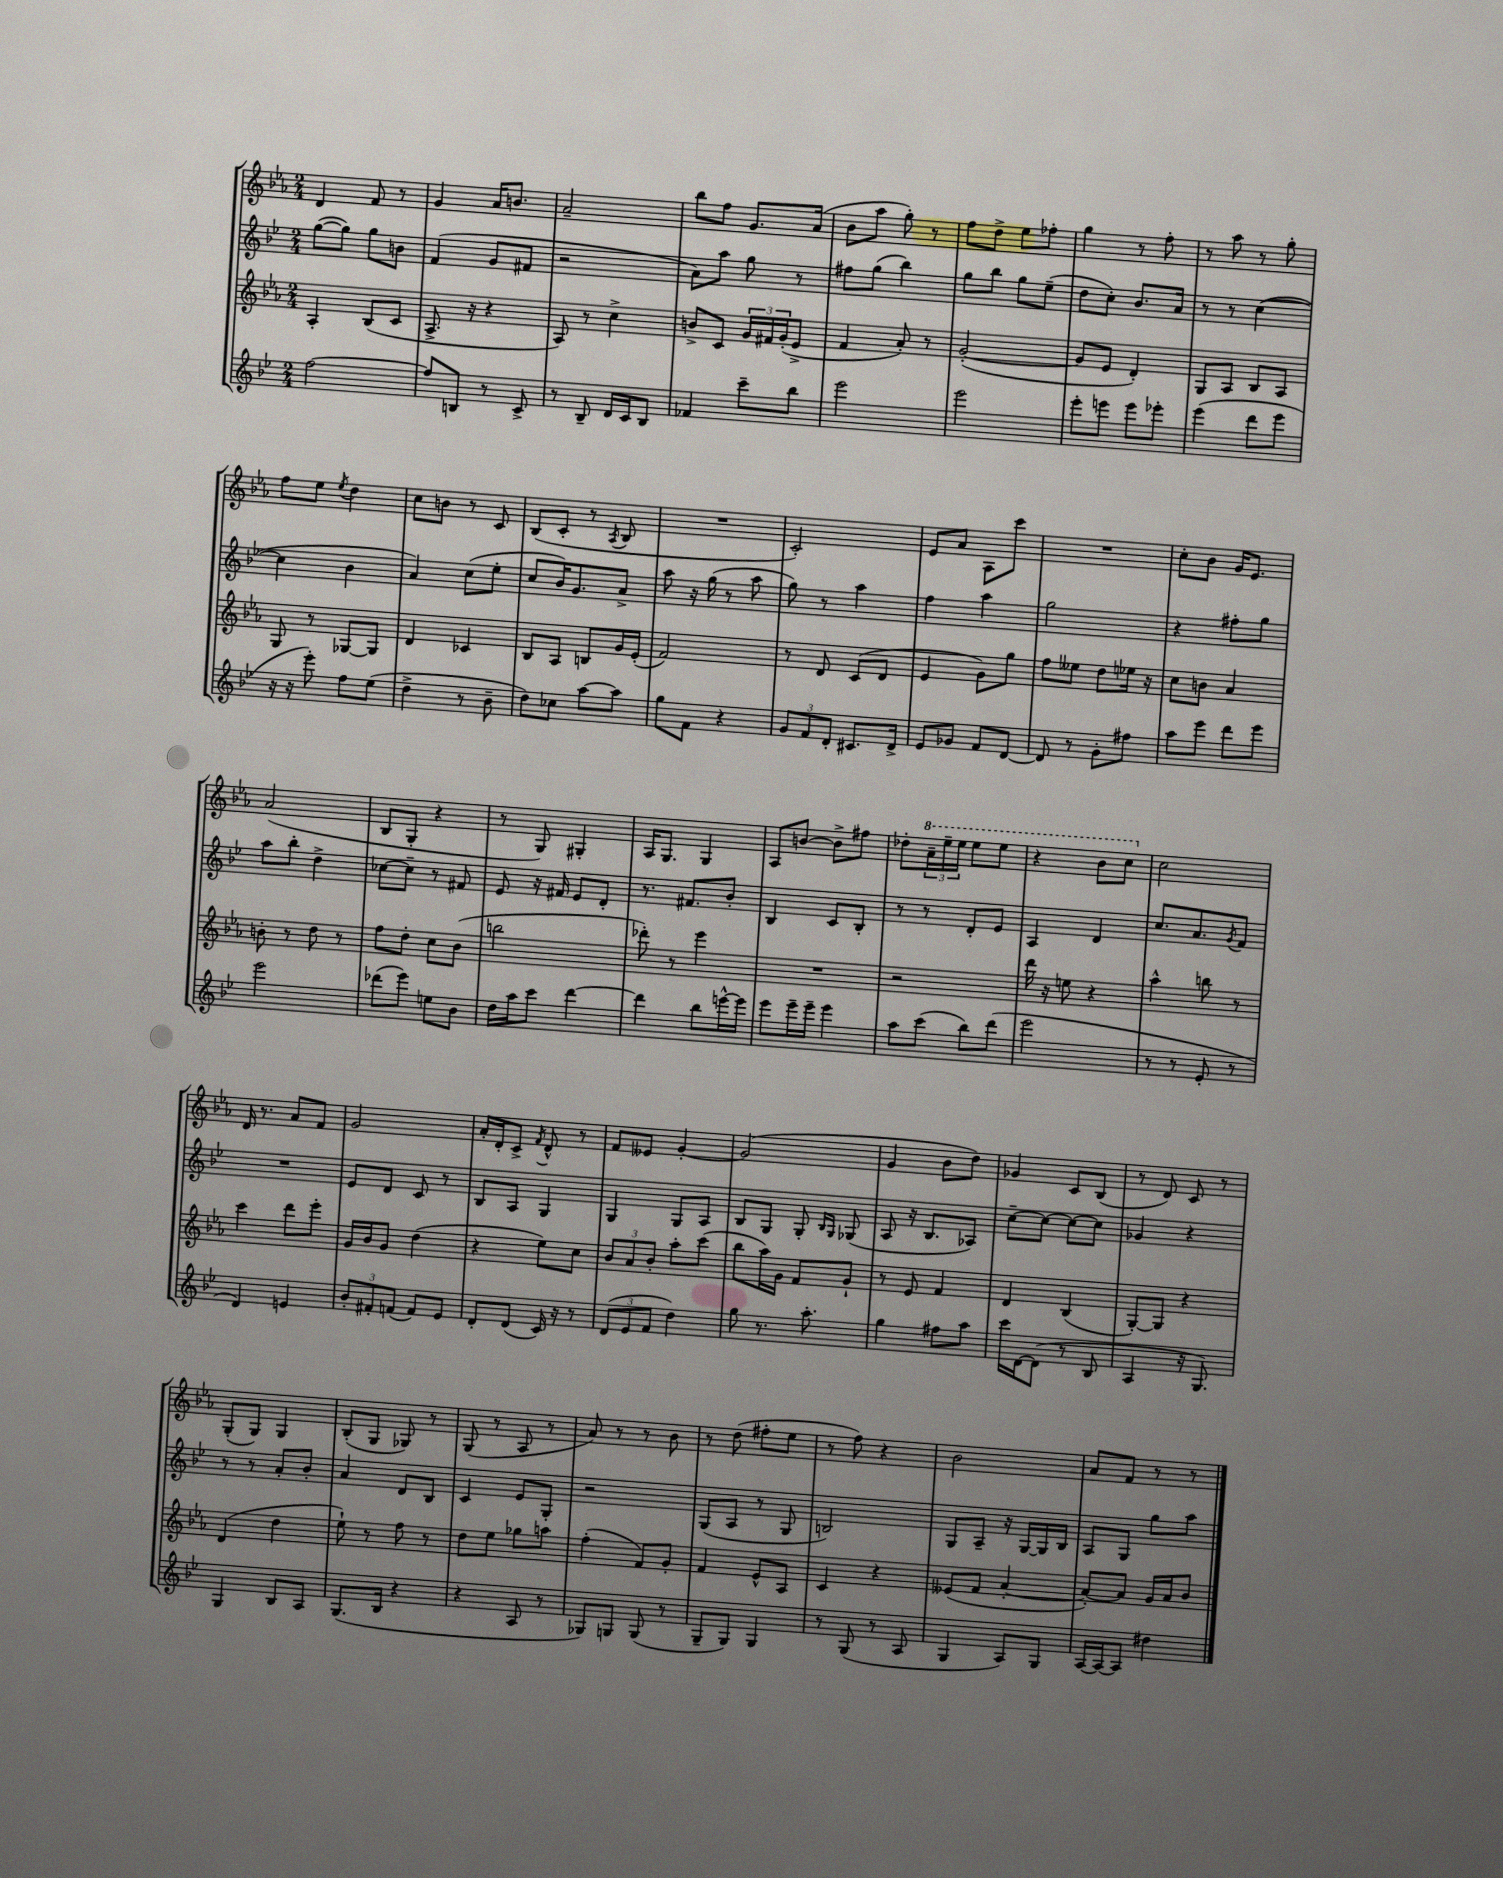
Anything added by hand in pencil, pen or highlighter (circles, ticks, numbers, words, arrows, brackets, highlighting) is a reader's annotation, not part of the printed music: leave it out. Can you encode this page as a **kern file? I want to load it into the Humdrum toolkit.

**kern	**kern	**kern	**kern
*staff4	*staff3	*staff2	*staff1
*clefG2	*clefG2	*clefG2	*clefG2
*k[b-e-]	*k[b-e-a-]	*k[b-e-]	*k[b-e-a-]
*M2/4	*M2/4	*M2/4	*M2/4
[2ff	4A-'	([8gg	4d
.	.	8gg])	.
.	(8B-	8gg	8f
.	8c	8b	8r
=	=	=	=
8ff]	8.A-^	(4f	4g
8B	.	.	.
.	16r	.	.
8r	4r	8g	16a-
.	.	.	8.b
8c^	.	8f#	.
=	=	=	=
8r	8A-)	2r	2a-~
8B-~	8r	.	.
16d	4cc^	.	.
16c	.	.	.
8B-	.	.	.
=	=	=	=
4f-	8b^	8a)	8bb-
.	8c	8aa	8ff
8ccc~	24g	8gg	8.g
.	24f#	.	.
.	(24g'	.	.
8bb-	8e-^	8r	.
.	.	.	(16a-
=	=	=	=
2eee-	4f	8ff#	8b-
.	.	(8gg	8aa-
.	8a-')	4bb-)	8gg')
.	8r	.	8r
=	=	=	=
2eee-	([2g'	8gg	8ff
.	.	8bb-	8dd^
.	.	8gg	8ee-
.	.	(8ee-~	8ff-'
=	=	=	=
8eee-'	8g]	8dd	4gg
8eee	8e-	8cc')	.
8eee	4d')	8.b-	8r
8eee-'	.	.	8ff'
.	.	16a	.
=	=	=	=
(4eee-	8G	8r	8r
.	8A-	8r	8aa-
8ddd	8B-	([4cc	8r
8eee-	8A-	.	8gg'
=	=	=	=
16r	8G	4cc]	8ff
16r	.	.	.
8eee-')	8r	.	8ee-
.	.	.	8qee-
8ff	[8G-	4b-	4dd
(8ee-	8G-]	.	.
=	=	=	=
4dd^	4d	4a)	8cc
.	.	.	8b
8r	4c-	(8cc	8r
8b-~	.	8ee-'	8c
=	=	=	=
8dd)	8B-	8cc	(8B-
8cc-	8A-	16b-)	8c'
.	.	8.g	.
[8aa	8B	.	8r
.	.	.	8qA-
8aa]	16g	8a^	8B-
.	(16e-'	.	.
=	=	=	=
8gg	2f)	8aa	2r
8f	.	16r	.
.	.	(16gg	.
4r	.	8r	.
.	.	8aa	.
=	=	=	=
12g	8r	8gg)	2c')
12f	.	.	.
.	8d	8r	.
12d'	.	.	.
8.c#	(8c	4aa	.
.	8d	.	.
16d^	.	.	.
=	=	=	=
8e-	4e-	4ff	8e-
8g-	.	.	8a-
8f	8g)	4aa	8A-
[8d	8gg	.	8ccc
=	=	=	=
8d]	8ff	2gg	2r
8r	8ee--	.	.
8g'	8dd	.	.
8ff#	16ee-	.	.
.	16r	.	.
=	=	=	=
8aa	8cc	4r	8cc'
8eee-	8b	.	8b-
8ddd	4a-	8ff#'	16g
.	.	.	8.e-
8eee-	.	8gg	.
=	=	=	=
2eee-	8b'	8aa	(2a-
.	8r	8bb-'	.
.	8dd	4dd^	.
.	8r	.	.
=	=	=	=
(8ddd-	8ff	[8cc-	8B-
8eee-)	8dd'	8cc-~]	8G'
8ee	8cc	8r	4r
8b-	(8b-	8f#	.
=	=	=	=
16dd	2bb	8e-	8r
16aa	.	.	.
8ccc	.	16r	8G)
.	.	16f#	.
[4ddd	.	8e-	4G#'
.	.	8d'	.
=	=	=	=
4ddd]	8ddd-')	8.r	16A-
.	.	.	8.G
.	8r	.	.
.	.	8.f#	.
8bb-	4eee-	.	4G
[16eee^^	.	8b-'	.
16eee]	.	.	.
=	=	=	=
8eee-	2r	4B-	8A-
16eee-~	.	.	[8b
16eee-~	.	.	.
4eee-	.	8c	8b^]
.	.	8B-'	8ff#
=	=	=	=
8aa	2r	8r	8dd-'
(8ccc	.	8r	24aa-~
.	.	.	24eee-~
.	.	.	24eee-
8bb-)	.	8d'	8eee-
(8ddd	.	8e-	8eee-
=	=	=	=
2eee-	16ddd	4A	4r
.	16r	.	.
.	8ee	.	.
.	4r	4d	8bb-
.	.	.	8ccc
=	=	=	=
8r	4aa-^^	8.cc	2cc
8r	.	.	.
.	.	8.a	.
8e-'	8bb	.	.
.	.	8qg	.
8r	8r	8f	.
=	=	=	=
4d)	4ccc	2r	16d
.	.	.	8.r
4e	8ddd	.	8a-
.	8eee-'	.	8f
=	=	=	=
12b-'	16g	8e-	2g
.	16b-	.	.
12f#'	.	.	.
.	8g	8d	.
(12f	.	.	.
8f)	(4dd	8c	.
8e-	.	8r	.
=	=	=	=
8d'	4r	8B-	16a-'
.	.	.	16d'
(8d	.	8A	8c^
.	.	.	8qf
16c)	8ee-)	4G	8d^^
16r	.	.	.
8r	8cc	.	8r
=	=	=	=
(12d	12b-	4G	8f
12e-	12a-	.	.
.	.	.	8e--
12f	12b-'	.	.
4dd)	8aa-'	8G	[4g'
.	(8ccc	8A	.
=	=	=	=
8gg	8bb-	8B-	(2g]
8.r	16aa-)	8G	.
.	16g	.	.
.	8f	8G'	.
8.aa'	.	.	.
.	.	16qqB-	.
.	.	16qqG	.
.	8g`	(8G-	.
=	=	=	=
4gg	8r	8A	4g
.	8e-	16r	.
.	.	8.B-	.
8ff#	4f	.	8b-
8aa	.	8A-)	8dd)
=	=	=	=
16ccc	4d	[8cc~	4g-
[16d	.	.	.
(8d]	.	8cc_	.
8r	(4B-	8cc_	8c
8B-	.	8cc]	(8B-
=	=	=	=
4A	[8G')	4g-	8r
.	8G]	.	8d)
16r	4r	4r	8c
8.G)	.	.	.
.	.	.	8r
=	=	=	=
4G	(4d	8r	(8G'
.	.	8r	8G)
8B-	4dd	8a'	4G
8A	.	8b-'	.
=	=	=	=
(8.G	8ee-`)	4a	(8B-'
.	8r	.	8G
16B-	.	.	.
4r	8ff	8d	8G-)
.	8r	8B-	8r
=	=	=	=
4r	8dd	4c	(8G
.	8ee-	.	8r
8A	8gg-	8e-	8A-
8r	8aa	8G'	8r
=	=	=	=
8G-)	(4ff'	2r	8a-)
8G	.	.	8r
(8G	8f)	.	8r
8r	8g'	.	8b-
=	=	=	=
8G~	4f	(8G	8r
8G)	.	8A	(8dd
4G	8e-^^	8r	8ff#'
.	8A-	8G	8ee-
=	=	=	=
8r	4c	2B)	8r
(8G	.	.	8ff)
8r	4r	.	4r
8A	.	.	.
=	=	=	=
4G	(8e--	8G	2b-
.	8f	8A~	.
8A)	[4a-'	16r	.
.	.	[16G	.
8G	.	16G]	.
.	.	16B-	.
=	=	=	=
[16A	8a-'_)	8A	8a-
16A_	.	.	.
8A]	8a-]	8G	8f
4dd#	16g	8gg	8r
.	16a-	.	.
.	8b-	8aa	8r
==	==	==	==
*-	*-	*-	*-
